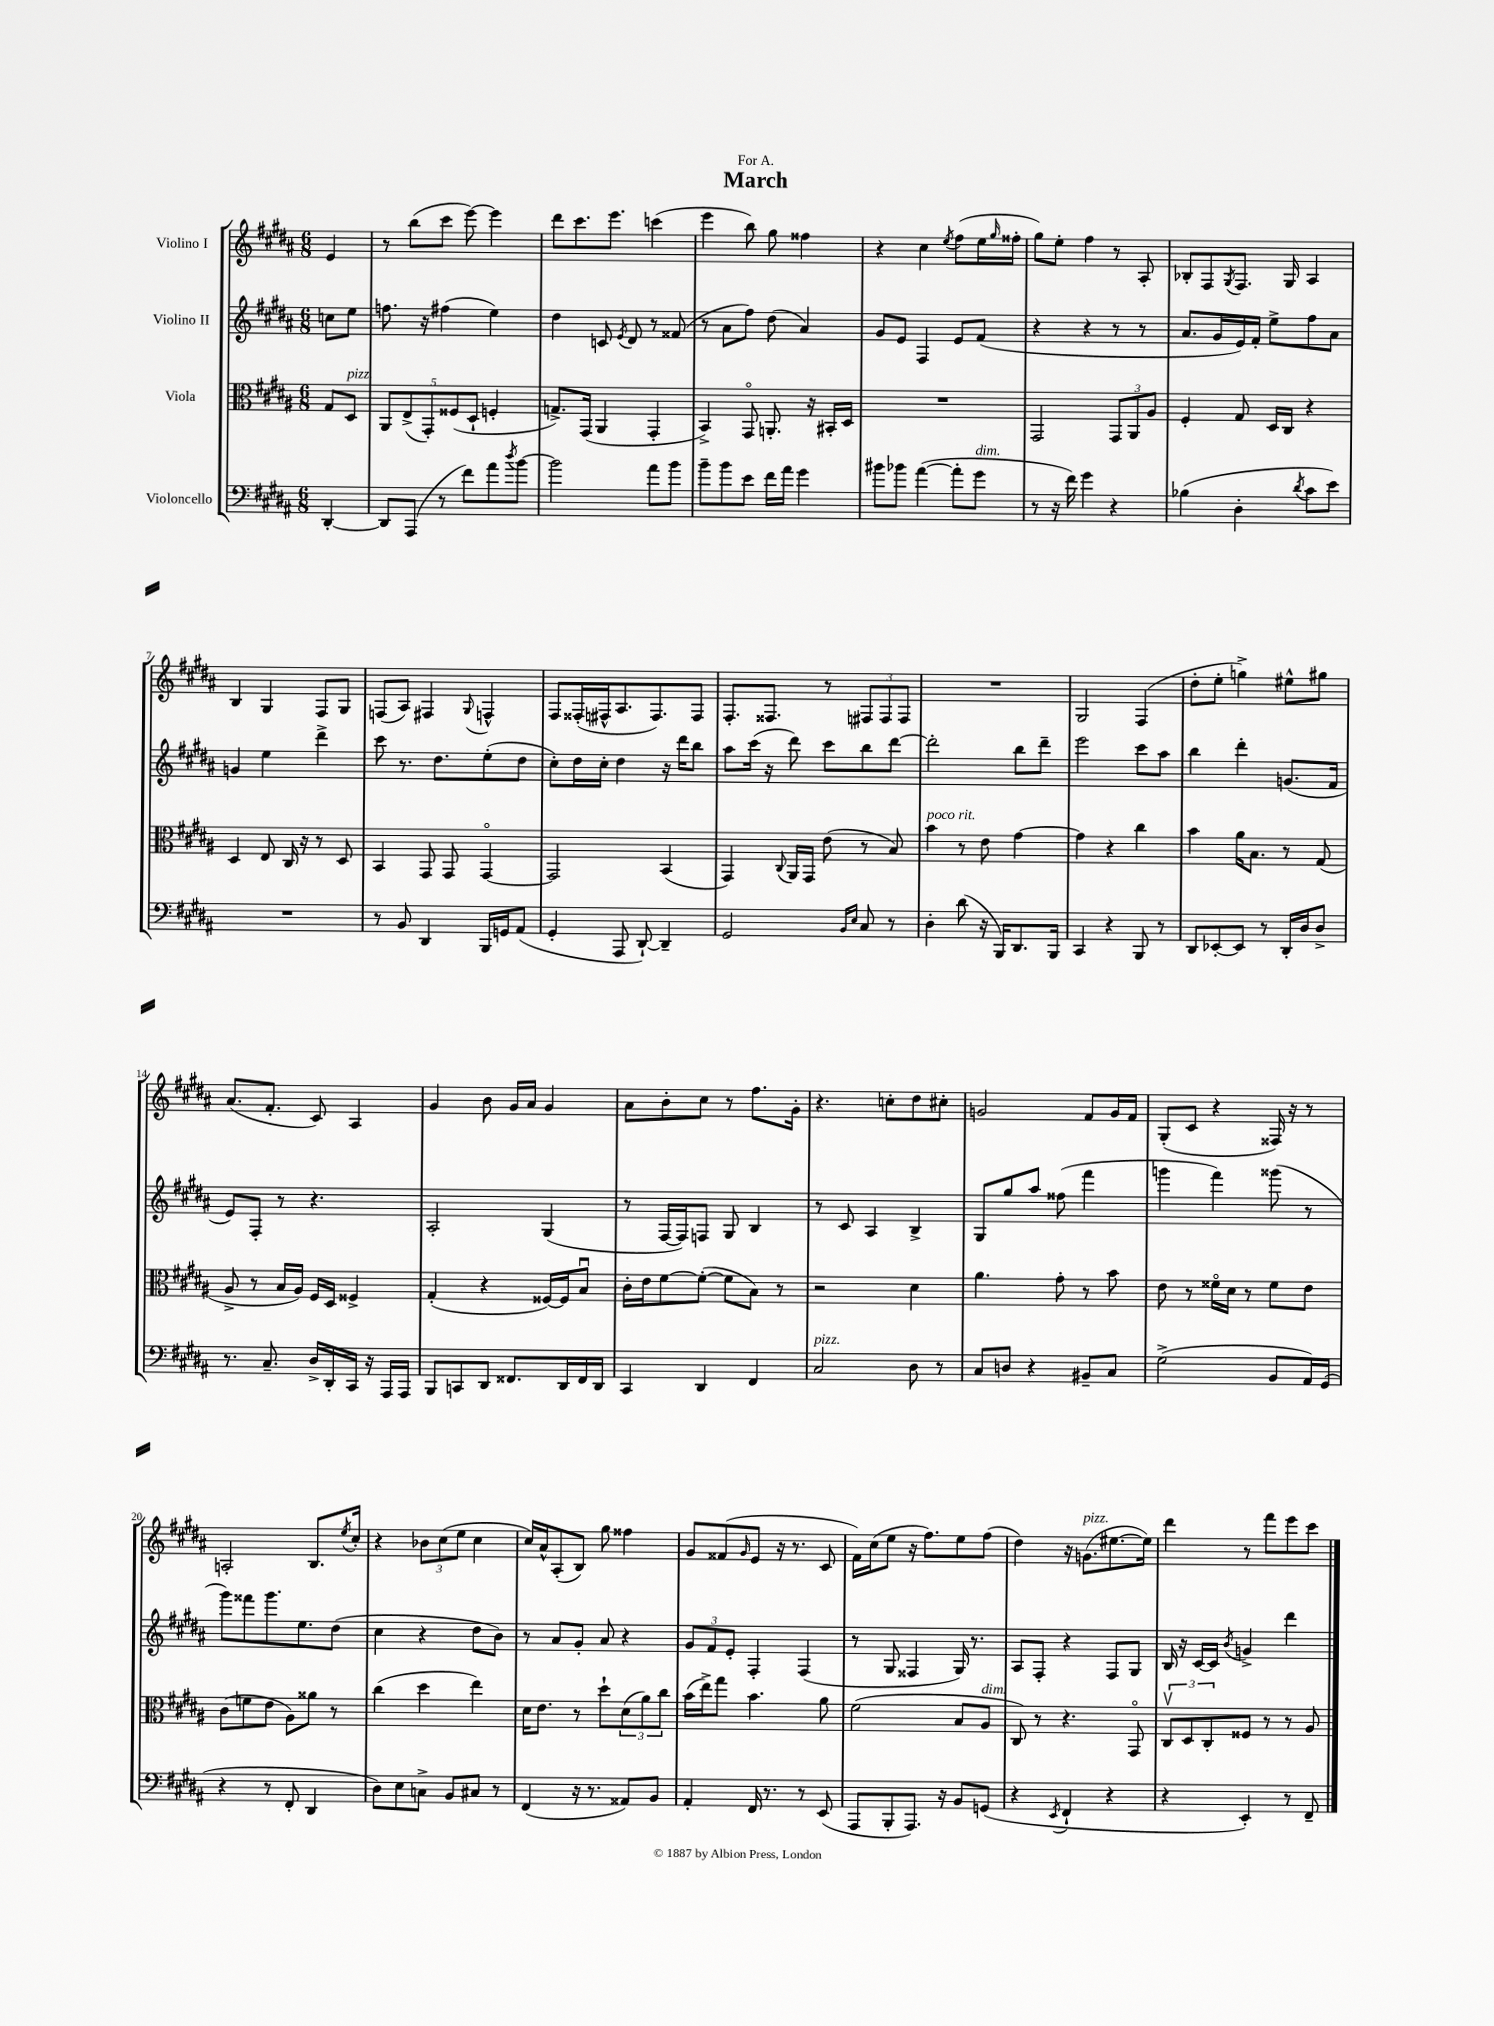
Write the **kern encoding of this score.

**kern	**kern	**kern	**kern
*part4	*part3	*part2	*part1
*staff4	*staff3	*staff2	*staff1
*I"Violoncello	*I"Viola	*I"Violino II	*I"Violino I
*clefF4	*clefC3	*clefG2	*clefG2
*k[f#c#g#d#a#]	*k[f#c#g#d#a#]	*k[f#c#g#d#a#]	*k[f#c#g#d#a#]
*M6/8	*M6/8	*M6/8	*M6/8
=	=	=	=
[4DD#'/	8G#/L	8ccn\L	4e/
!	!LO:TX:a:i:t=pizz.	!	!
.	8D#/J	8ee\J	.
=1	=1	=1	=1
8DD#/L]	10AA#/L	8.ffn\	8r
.	(10E^/	.	.
(8AAA#/J	.	.	(8bb\L
.	.	16r	.
.	10GG#'/)	.	.
8r	.	(4ff#X\	8ccc#\J
.	(10F##X/	.	.
8f#\L)	.	.	[8eee\)
.	10D#`/J	.	.
8a#\	4Fn'/	4ee\)	4eee\]
8qdd#/	.	.	.
[8b\J	.	.	.
=2	=2	=2	=2
2b\]	8.Gn^/L)	4dd#\	8ddd#\L
.	.	.	8.ccc#\
.	(16GG#/Jk	.	.
.	4AA#/	8cn/	.
.	.	.	8.eee\J
.	.	8qe/	.
.	.	8d#/	.
8a#\L	4GG#'/	8r	(4cccn\
8b\J	.	(8f##X/	.
=3	=3	=3	=3
8b~\L	4BB^/)	8r	4eee\
8b\	.	8a#\L	.
8e\J	8GG#/	8ff#\J)	8bb\)
16f#\LL	8.AAn'/	(8dd#\	8gg#\
16a#\JJ	.	.	.
4g#\	.	4a#/)	4ff##X\
.	16r	.	.
.	16BB#X'/LL	.	.
.	16D#/JJ	.	.
=4	=4	=4	=4
8b#X\L	2.r	8g#/L	4r
8b-X\J	.	8e/J	.
([4a#\	.	4F#/	4cc#\
.	.	.	8qee/
8a#'\L]	.	8e/L	(8ff#\L
!LO:TX:a:i:t=dim.	!	!	!
8g#\J	.	(8f#/J	16ee\L
.	.	.	16qqgg#/
.	.	.	16ff##X'\JJ
=5	=5	=5	=5
8r	2GG#/	4r	8gg#\L)
16r	.	.	8ee'\J
16f#\)	.	.	.
4g#\	.	4r	4ff#\
4r	12GG#/L	8r	8r
.	12AA#/	.	.
.	.	8r	8A#'/
.	12A#/J	.	.
=6	=6	=6	=6
(4B-X\	4F#'/	8.a#/L	8B-X'/L
.	.	.	8F#/
.	.	16g#/L	.
.	.	.	8qG#/
4D#'\	8G#/	16e/)	8.F#/J
.	.	16f#'/JJ	.
.	16D#/LL	8ee^\L	.
.	16C#/JJ	.	16G#/
8qd#/	.	.	.
8c#\L	4r	8ff#\	4A#/
8e\J)	.	8a#\J	.
!!LO:LB:g=z
=7	=7	=7	=7
2.r	4D#/	4gn/	4B/
.	8E/	4ee\	4G#/
.	16C#/	.	.
.	16r	.	.
.	8r	4ddd#^\	8F#/L
.	8D#/	.	8G#/J
=8	=8	=8	=8
8r	4BB/	8ccc#\	(8Fn/L
8BB/	.	8.r	8A#/J)
4DD#/	8GG#/	.	4F#X/
.	.	8.dd#\L	.
.	8GG#/	.	.
.	.	.	8qqG#/
16BBB/LL	[4GG#/	(8ee'\	4Fn^^/
16GGn/J	.	.	.
(8AA#/J	.	8dd#\J	.
=9	=9	=9	=9
4GG#'/	2GG#/]	8cc#'\L)	8F#/L
.	.	16dd#\L	(16F##X'/L
.	.	16cc#'\JJ	16F#X^^/J
8AAA#/	.	4dd#\	8.A#/
[8DD#`/)	.	.	.
.	.	.	8.F#/)
4DD#~/]	(4BB/	16r	.
.	.	16ddd#\KL	.
.	.	8bb\J	8F#/J
=10	=10	=10	=10
2GG#/	4GG#/)	8aa#\L	8.F#'/L
.	.	(16ccc#\Jk	.
.	.	16r	8.F##X/J
.	8qqC#/	.	.
.	16AA#/LL	8ddd#\)	.
.	16GG#/JJ	.	.
.	(8e\	8ccc#\L	8r
16qqBB/LL	.	.	.
16qqE/JJ	.	.	.
8C#/	8r	8bb\	12F#X/L
.	.	.	12F#/
8r	8B/)	[8ddd#\J	.
.	.	.	12F#/J
=11	=11	=11	=11
!	!LO:TX:a:i:t=poco rit.	!	!
4D#'\	4b\	2ddd#'\]	2.r
(8d#\	8r	.	.
16r	8e\	.	.
16BBB/KL)	.	.	.
8.DD#/	[4g#\	8bb\L	.
.	.	8ddd#~\J	.
16BBB/Jk	.	.	.
=12	=12	=12	=12
4CC#/	4g#\]	2eee\	2G#/
4r	4r	.	.
8BBB/	4cc#\	8ccc#\L	(4F#/
8r	.	8aa#\J	.
=13	=13	=13	=13
8DD#/L	4b\	4bb\	8dd#'\L
[8EE-X'/	.	.	8ee'\J
8EE-/J]	16a#\KL	4ddd#'\	4ggn^\)
.	8.B\J	.	.
8r	.	.	.
16DD#'/LL	8r	(8.gn/L	8ee#X^^\L
16D#/J	.	.	.
8D#^/J	(8G#/	.	8gg#X\J
.	.	16f#/Jk	.
!!LO:LB:g=z
=14	=14	=14	=14
8.r	8A#^/	8e/L)	(8.a#/L
.	8r	8F#'/J	.
8.C#~/	.	.	8.f#'/J
.	16B/LL	8r	.
.	16A#/JJ)	.	.
16D#^/LL	16F#/LL	4.r	8c#/)
16DD#'/	16D#/JJ	.	.
16CC#/JJ	4F##X^/	.	4A#/
16r	.	.	.
16AAA#/LL	.	.	.
16AAA#/JJ	.	.	.
=15	=15	=15	=15
8BBB/L	(4G#'/	2A#'/	4g#/
8CCn/	.	.	.
8DD#/J	4r	.	8b\
8.FF##X/L	.	.	16g#/LL
.	.	.	16a#/JJ
.	[16F##X/LL)	(4G#/	4g#/
16DD#/L	16F##/J]	.	.
16FF##/	8Bu/J	.	.
16DD#/JJ	.	.	.
=16	=16	=16	=16
4CC#/	16c#'\LL	8r	8a#\L
.	16e\J	.	.
.	[8f#\	[16F#/LL	8b'\
.	.	16F#/J])	.
4DD#/	(8f#'\J_	8Fn/J	8cc#\J
.	8f#\L]	8G#/	8r
4FF#/	8B\J)	4B/	8.ff#\L
.	8r	.	.
.	.	.	16g#'\Jk
=17	=17	=17	=17
!LO:TX:a:i:t=pizz.	!	!	!
2C#/	2r	8r	4.r
.	.	8c#/	.
.	.	4A#/	.
.	.	.	8ccn'\L
8D#\	4d#\	4B^/	8dd#\
8r	.	.	8cc#X'\J
=18	=18	=18	=18
8C#/L	4.a#\	8G#/L	2gn/
8Dn/J	.	8gg#/	.
4r	.	8aa#/J	.
.	8g#'\	(8ff##X\	.
8BB#X~/L	8r	4fff#\	8f#/L
8C#/J	8b\	.	16g/L
.	.	.	16f#/JJ
=19	=19	=19	=19
(2G#^\	8e\	4gggn\	(8G#'/L
.	8r	.	8c#/J
.	16f##X\LL	4fff#\)	4r
.	16d#\JJ	.	.
.	8r	.	.
8BB/L	8f##\L	(8ggg##X\	16F##X/)
.	.	.	16r
16AA#/L)	8e\J	8r	8r
(16GG#/JJ	.	.	.
!!LO:LB:g=z
=20	=20	=20	=20
4r	(8c#\L	8ggg#\L)	2An'/
.	8fn\	8fff##X\	.
8r	8e\J	8.ggg#\	.
8FF#'/	8A#\L)	.	.
.	.	8.ee\	.
4DD#/	8a##X\J	.	8.B/L
.	8r	(8dd#\J	.
.	.	.	8qee/
.	.	.	16cc#'/Jk
=21	=21	=21	=21
8D#\L)	(4cc#\	4cc#\	4r
8E\	.	.	.
8Cn^\J	4dd#\	4r	12b-X\L
.	.	.	(12cc#\
8BB/L	.	.	.
.	.	.	12ee\J
8C#X/J	4ee\)	8dd#\L	4cc#\
8r	.	8b\J)	.
=22	=22	=22	=22
(4FF#/	16d#\KL	8r	16cc#/LL)
.	8.e\J	.	16a#^^/J
.	.	8a#/L	(8A#'/
16r	8r	8g#'/J	8B/J)
8.r	.	.	.
.	8dd#`\L	8a#/	8gg#\
8AA##X/L)	(12d#\	4r	4ff##X\
.	12a#\)	.	.
8BB/J	.	.	.
.	12cc#\J	.	.
=23	=23	=23	=23
4AA#'/	(16b\LL	12g#/L	8g#/L
.	16ee^\J)	.	.
.	.	12f#/	.
.	8gg#\J	.	(8f##X/
.	.	12e'/J	.
.	.	.	16qqg#/
16FF#/	4.b\	4F#'/	8e/J
8.r	.	.	.
.	.	.	16r
.	.	.	8.r
8r	.	(4F#/	.
(8EE/	8a#\	.	8c#/
=24	=24	=24	=24
8AAA#/L	(2f#\	8r	16f#\LL)
.	.	.	(16cc#\J
8BBB'/	.	8G#/	8ee\J
8.AAA#/J)	.	4F##X/	16r
.	.	.	8.ff#\L)
16r	.	.	.
8BB/L	8B/L	16G#/)	8ee\
.	.	8.r	.
!	!LO:TX:a:i:t=dim.	!	!
(8GGn/J	8A#/J	.	(8ff#\J
=25	=25	=25	=25
4r	8C#/)	8A#/L	4dd#\)
.	8r	8F#'/J	.
8qEE/	.	.	.
4FF#`/	4.r	4r	16r
!	!	!	!LO:TX:a:i:t=pizz.
.	.	.	(8.gn\L
4r	.	8F#/L	[8.ee#X\
.	8GG#/	8G#/J	.
.	.	.	16ee#\Jk])
=26	=26	=26	=26
4r	12C#v/L	16B/	4ddd#\
.	.	16r	.
.	12D#/	.	.
.	.	[16c#/LL	.
.	12C#'/	.	.
.	.	16c#/JJ]	.
.	.	8qb/	.
4EE'/)	8F##X/J	4gn^/	8r
.	8r	.	8fff#\L
8r	8r	4ddd#\	8eee\
8FF#~/	8A#/	.	8ccc#\J
==	==	==	==
*-	*-	*-	*-
